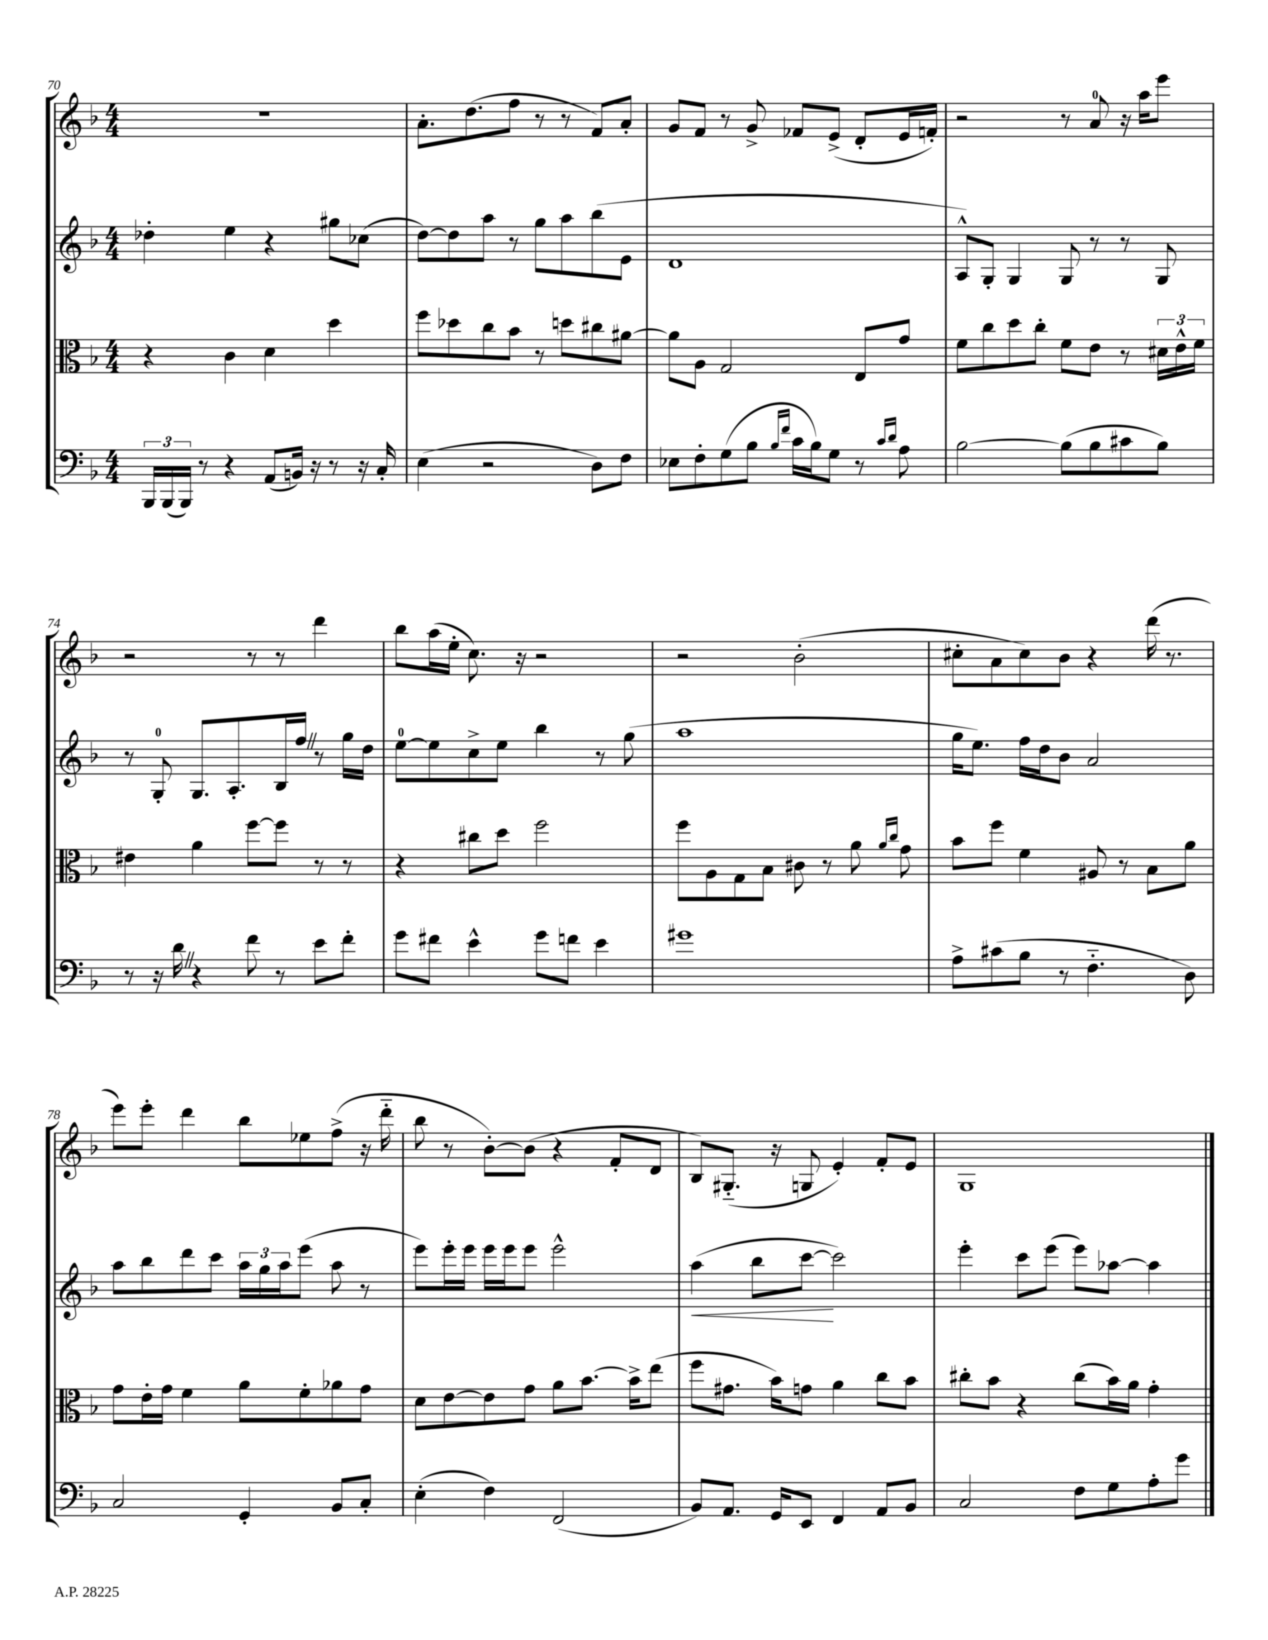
<<
\new StaffGroup <<
\new Staff = "s0" {
    \clef treble \key f \major \numericTimeSignature \time 4/4
    r1 |
    a'8.-. d''8.( f''8 r8 r8 f'8) a'8-. |
    g'8 f'8 r8 g'8-> fes'8 e'8->( d'8-. e'16 f'16-.) |
    r2 r8 a'8-0 r16 a''16 e'''8 |
    r2 r8 r8 d'''4 |
    bes''8 a''16( e''16-. c''8.) r16 r2 |
    r2 bes'2-.( |
    cis''8-. a'8 cis''8) bes'8 r4 d'''16( r8. |
    e'''8) e'''8-. d'''4 bes''8 ees''8 f''8->( r16 d'''16-_ |
    bes''8 r8 bes'8~-.) bes'8( r4 f'8-. d'8 |
    bes8) gis8.-_( r16 g8 e'4-.) f'8-. e'8 |
    g1 \bar "|." |
}
\new Staff = "s1" {
    \clef treble \key f \major \numericTimeSignature \time 4/4
    des''4-. e''4 r4 gis''8 ces''8( |
    d''8~) d''8 a''8 r8 g''8 a''8 bes''8( e'8 |
    d'1 |
    a8-^) g8-. g4 g8 r8 r8 g8 |
    r8 g8-0-. g8. a8.-. bes16 f''16 \once \override BreathingSign.text = \markup { \musicglyph "scripts.caesura.straight" } \breathe r8 g''16 d''16 |
    e''8-0~ e''8 c''8-> e''8 bes''4 r8 g''8( |
    a''1 |
    g''16 e''8.) f''16 d''16 bes'8 a'2 |
    a''8 bes''8 d'''8 c'''8 \tuplet 3/2 { a''16 g''16 a''16 } e'''8( a''8 r8 |
    e'''8) e'''16-. e'''16 e'''16 e'''16 e'''8 e'''2-^ |
    a''4\<( bes''8 c'''8~\! c'''2) |
    e'''4-. c'''8 e'''8( e'''8) aes''8~ aes''4 \bar "|." |
}
\new Staff = "s2" {
    \clef alto \key f \major \numericTimeSignature \time 4/4
    r4 c'4 d'4 d''4 |
    f''8 des''8 c''8 bes'8 r8 d''8 cis''8 ais'8~ |
    ais'8 a8 g2 e8 g'8 |
    f'8 c''8 d''8 c''8-. f'8 e'8 r8 \tuplet 3/2 { dis'16 e'16-^ f'16 } |
    eis'4 a'4 f''8~ f''8 r8 r8 |
    r4 cis''8 d''8 f''2 |
    f''8 a8 g8 bes8 cis'8 r8 a'8 \grace { a'16 c''16 } g'8 |
    bes'8 f''8 f'4 ais8 r8 bes8 a'8 |
    g'8 e'16-. g'16 f'4 a'8 f'8-. aes'8 g'8 |
    d'8 e'8~ e'8 g'8 a'8 bes'8.~ bes'16-> e''8( |
    f''8 gis'8. bes'16) g'8 a'4 c''8 bes'8 |
    cis''8-. bes'8 r4 cis''8( bes'16) a'16 g'4-. \bar "|." |
}
\new Staff = "s3" {
    \clef bass \key f \major \numericTimeSignature \time 4/4
    \tuplet 3/2 { bes,,16 bes,,16( bes,,16) } r8 r4 a,8( b,16) r16 r8 r16 c16-. |
    e4( r2 d8) f8 |
    ees8 f8-. g8( bes8 \grace { bes16 f'16 } c'16 bes16) g8 r8 \grace { c'16 d'16 } a8 |
    bes2~ bes8( bes8 cis'8 bes8) |
    r8 r16 d'16 \once \override BreathingSign.text = \markup { \musicglyph "scripts.caesura.straight" } \breathe r4 f'8 r8 e'8 f'8-. |
    g'8 fis'8 e'4-^ g'8 f'8 e'4 |
    gis'1 |
    a8-> cis'8( bes8 r8 f4.-_ d8) |
    c2 g,4-. bes,8 c8-. |
    e4-.( f4) f,2( |
    bes,8) a,8. g,16 e,8 f,4 a,8 bes,8 |
    c2 f8 g8 a8-. g'8 \bar "|." |
}
>>
>>
\layout { \context { \Score currentBarNumber = #70 } }
